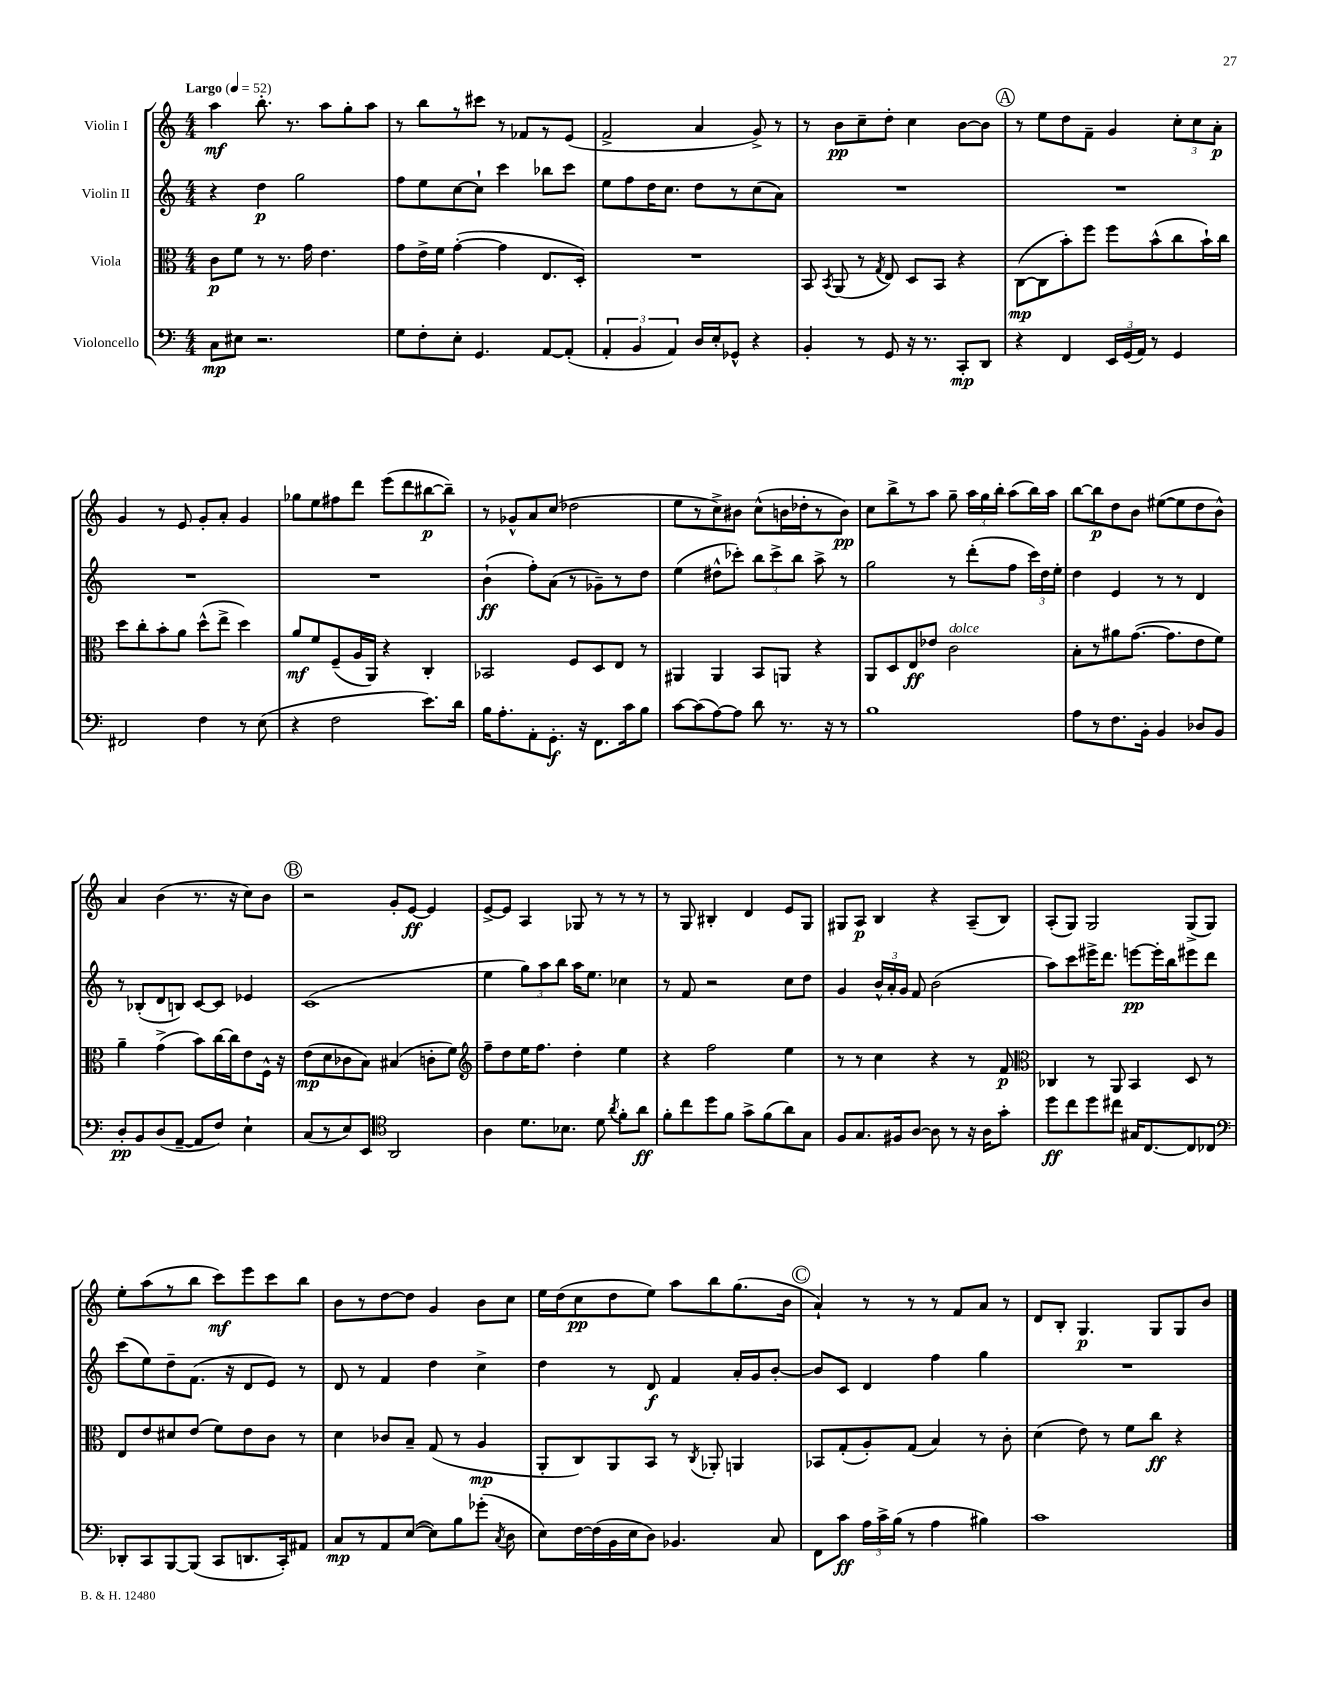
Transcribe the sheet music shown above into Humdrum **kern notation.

**kern	**kern	**kern	**kern
*staff4	*staff3	*staff2	*staff1
*clefF4	*clefC3	*clefG2	*clefG2
*k[]	*k[]	*k[]	*k[]
*M4/4	*M4/4	*M4/4	*M4/4
*MM52	*MM52	*MM52	*MM52
8C	8c	4r	4aa
8E#	8f	.	.
2.r	8r	4dd	8.bb'
.	8.r	.	.
.	.	.	8.r
.	.	2gg	.
.	16g	.	.
.	4.e	.	8aa
.	.	.	8gg'
.	.	.	8aa
=	=	=	=
8G	8g	8ff	8r
8F'	16e^	8ee	8bb
.	16f	.	.
8E'	([4g'	[8cc	8r
4.GG	.	8cc`]	8ccc#
.	4g]	4ccc	8r
.	.	.	8f-
[8AA	8.E	8bb-	8r
(8AA']	.	8ccc	(8e
.	16D')	.	.
=	=	=	=
6AA'	1r	8ee	2f^
.	.	8ff	.
6BB	.	.	.
.	.	16dd	.
.	.	8.cc	.
6AA)	.	.	.
16D	.	8dd	4a
16E'	.	.	.
8GG-^^	.	8r	.
4r	.	(8cc	8g^)
.	.	8a)	8r
=	=	=	=
4BB'	8BB	1r	8r
.	8qBB	.	.
.	(8AA	.	8b
8r	8r	.	8cc~
.	8qG	.	.
8GG	8E)	.	8dd'
16r	8D	.	4cc
8.r	.	.	.
.	8BB	.	.
8CC'	4r	.	[8b
8DD	.	.	8b]
=	=	=	=
4r	([8C	1r	8r
.	8C]	.	8ee
4FF	8b')	.	8dd
.	8ff	.	8f~
24EE	8ff	.	4g
(24GG	.	.	.
24AA)	.	.	.
8r	(8b^^	.	.
4GG	8cc	.	12cc'
.	.	.	12cc
.	16b`)	.	.
.	.	.	12a'
.	16cc	.	.
=	=	=	=
2FF#	8dd	1r	4g
.	8cc'	.	.
.	8b'	.	8r
.	8a	.	8e
4F	(8dd^^	.	8g'
.	8ee^	.	8a'
8r	4dd)	.	4g
(8E	.	.	.
=	=	=	=
4r	8a	1r	8gg-
.	8f	.	8ee
2F	(8F~	.	8ff#
.	16A	.	8ddd
.	16AA)	.	.
.	4r	.	(8eee
.	.	.	8ddd
8.e)	4C'	.	[8bb#
.	.	.	8bb#~])
16d	.	.	.
=	=	=	=
16B	2BB-	(4b`	8r
8.A'	.	.	.
.	.	.	8g-^^
8AA'	.	8ff')	8a
8.GG'	.	(8a	(8cc
.	8F	8r	2dd-
16r	.	.	.
8.FF	8D	8g-~)	.
.	8E	8r	.
16c	.	.	.
8B	8r	8dd	.
=	=	=	=
[8c	4AA#	(4ee	8ee
(8c]	.	.	8r
[8A)	4AA#	8dd#^^	8cc^)
8A]	.	8ccc-')	8b#
8d	8BB	12bb	(8cc^^
.	.	12ccc-^	.
8.r	8AA	.	16b
.	.	12bb	.
.	.	.	16dd-'
.	4r	8aa^	8r
16r	.	.	.
8r	.	8r	8b)
=	=	=	=
1B	8AA	2gg	8cc
.	8D	.	8bb^
.	8E	.	8r
.	8e-	.	8aa
.	2c	8r	8gg~
.	.	(8ddd'	24aa
.	.	.	24gg
.	.	.	24bb'
.	.	8ff	(8aa
.	.	24ccc)	16bb)
.	.	24dd	.
.	.	.	16aa
.	.	24ee'	.
=	=	=	=
8A	8B'	4dd	[8bb
8r	8r	.	8bb]
8.F	8a#	4e	8dd
.	([8.g	.	8b
16BB'	.	.	.
4BB	.	8r	([8ee#
.	8.g]	.	.
.	.	8r	8ee#]
8D-	8e	4d	8dd
8BB	8f)	.	8b^^)
=	=	=	=
8D'	4a~	8r	4a
8BB	.	(8B-'	.
(8D	(4g^	8d	(4b
[8AA~	.	8B)	.
8AA]	8b)	[8c	8.r
8F)	[16cc	8c]	.
.	16cc]	.	16r
4E`	8e	4e-	8cc)
.	16F^^	.	8b
.	16r	.	.
=	=	=	=
(8C	(8e	(1c	2r
8r	8d	.	.
8E)	8c-	.	.
8EE	8B)	.	.
*clefC4	*	*	*
2AA	(4B#	.	8g'
.	.	.	[8e
.	8c'	.	4e]
.	8f)	.	.
=	=	=	=
*	*clefG2	*	*
4A	8ff~	4ee	[8e^
.	8dd	.	8e]
8.d	16ee	12gg)	4A
.	8.ff	.	.
.	.	12aa	.
.	.	12bb	.
8.B-	.	.	.
.	4dd'	16aa	8G-
.	.	8.ee	.
8d	.	.	8r
8qa	.	.	.
8f'	4ee	4cc-	8r
8a	.	.	8r
=	=	=	=
8f'	4r	8r	8r
8cc	.	8f	8G
8dd	2ff	2r	4B#'
8f	.	.	.
8g^	.	.	4d
(8f	.	.	.
8a)	4ee	8cc	8e
8G	.	8dd	8G
=	=	=	=
8F	8r	4g	8G#
8.G	8r	.	8A
.	4cc	24b^^	4B
.	.	24a'	.
16F#	.	.	.
.	.	24g	.
[8A	.	8f	.
8A]	4r	(2b	4r
8r	.	.	.
16r	8r	.	(8A~
16A	.	.	.
8g'	8f	.	8B)
=	=	=	=
*	*clefC3	*	*
8dd	4C-	8aa)	(8A'
8cc	.	8ccc	8G)
8dd	8r	16eee#^	2G
.	.	8.ddd	.
8cc#	8AA	.	.
16G#	4BB	[8eee	.
[8.C	.	.	.
.	.	16eee']	.
.	.	16bb	.
8C]	8D	8eee#	(8G^
8C-	8r	8ddd	8G)
=	=	=	=
*clefF4	*	*	*
8DD-'	8E	(8ccc	8ee'
8CC	8e	8ee)	(8aa
[8BBB	8d#	8dd~	8r
(8BBB]	(8e	(8.f	8bb
8CC	8f)	.	8ccc)
.	.	16r	.
8.DD	8e	8d	8eee
.	8c	8e)	8ccc
16CC')	.	.	.
8AA#	8r	8r	8bb
=	=	=	=
8C	4d	8d	8b
8r	.	8r	8r
8AA	8c-	4f	[8dd
([8E	8B~	.	8dd]
8E])	(8G	4dd	4g
8B	8r	.	.
(8g-'	4A	4cc^	8b
8qC	.	.	.
8D	.	.	8cc
=	=	=	=
8E)	8AA'	4dd	16ee
.	.	.	(16dd
[16F	8C)	.	8cc
(16F]	.	.	.
16BB	8AA	8r	8dd
16E	.	.	.
8D)	8BB	8d	8ee)
4.BB-	8r	4f	8aa
.	8qC	.	.
.	8AA-'	.	8bb
.	4AA	16a'	(8.gg
.	.	16g	.
8C	.	[8b'	.
.	.	.	16b
=	=	=	=
8FF	8BB-	8b]	4a`)
8c	(8G'	8c	.
24A	8A')	4d	8r
24c^	.	.	.
(24B	.	.	.
8r	(8G	.	8r
4A	4B)	4ff	8r
.	.	.	8f
4B#)	8r	4gg	8a
.	8c'	.	8r
=	=	=	=
1c	(4d	1r	8d
.	.	.	8B'
.	8e)	.	4.G
.	8r	.	.
.	8f	.	.
.	8cc	.	8G
.	4r	.	8G
.	.	.	8b
==	==	==	==
*-	*-	*-	*-
